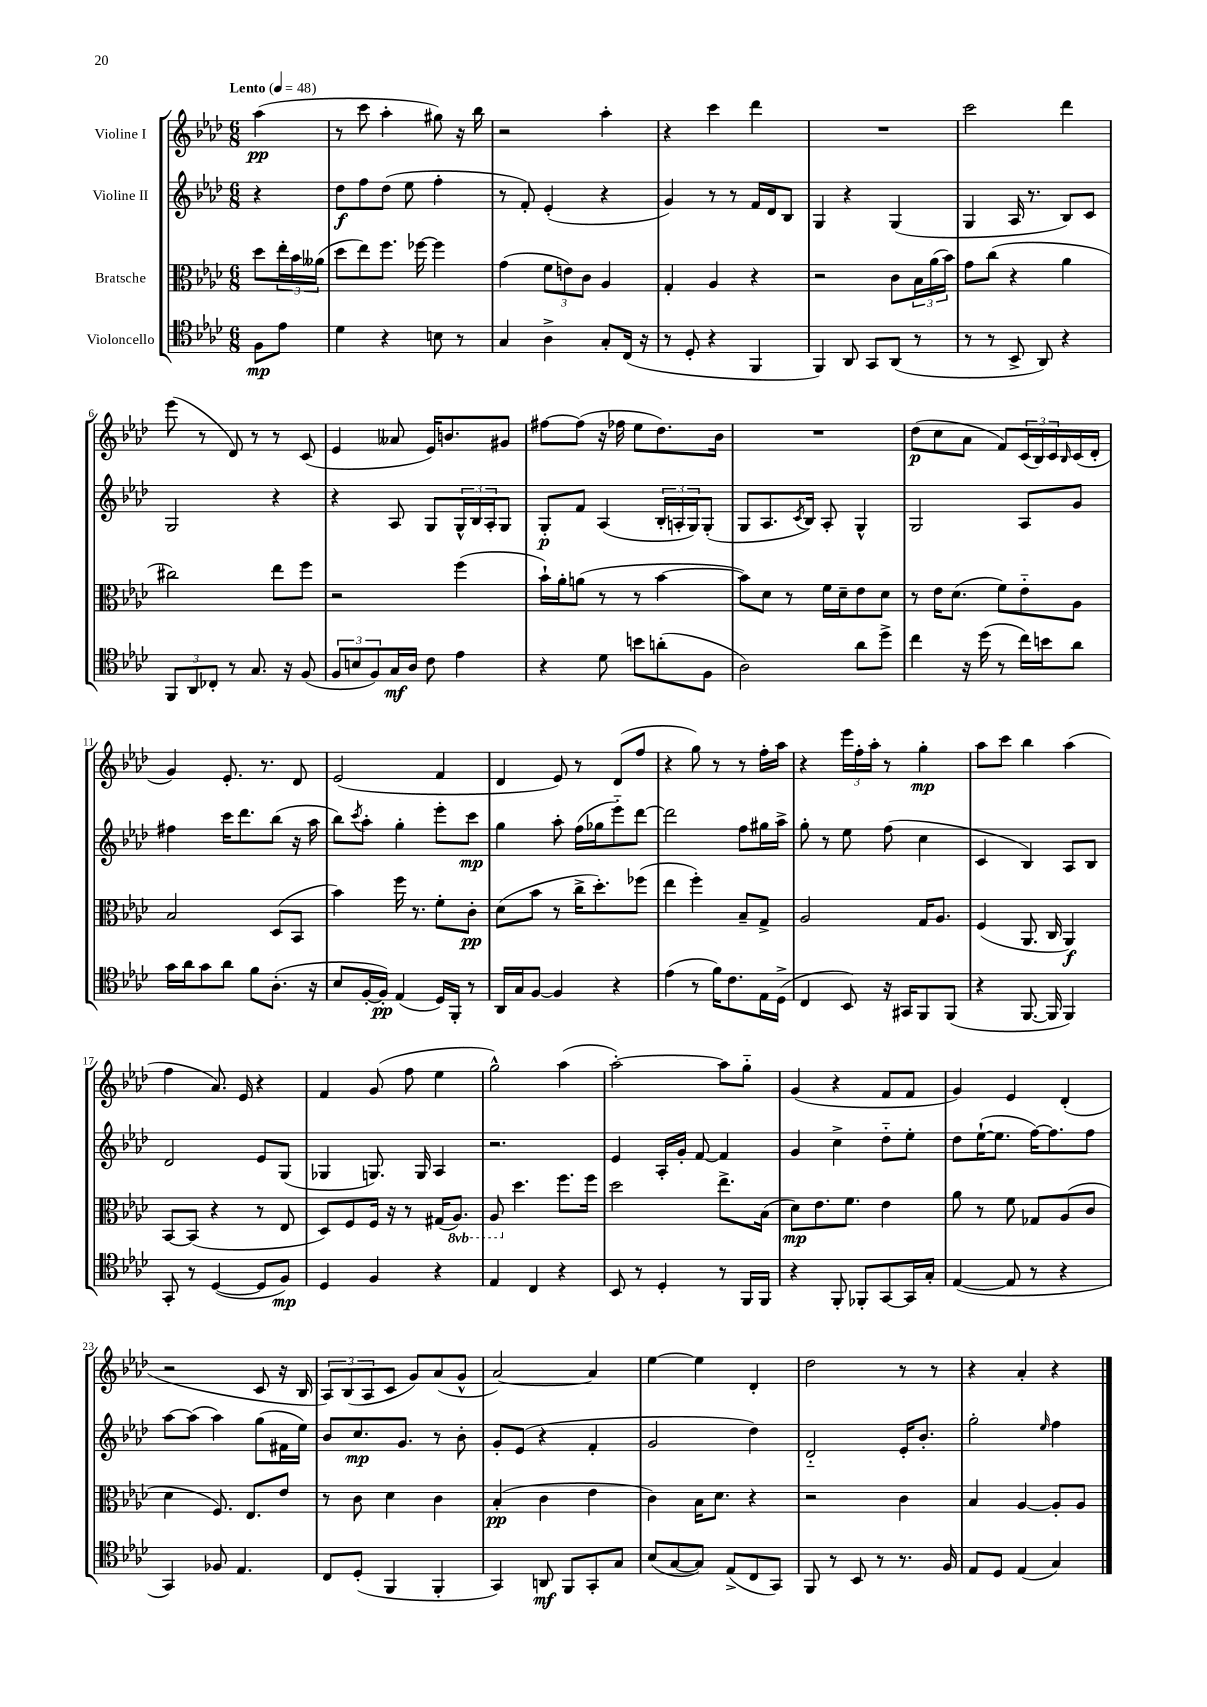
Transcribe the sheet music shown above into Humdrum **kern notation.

**kern	**dynam	**kern	**dynam	**kern	**dynam	**kern	**dynam
*part4	*part4	*part3	*part3	*part2	*part2	*part1	*part1
*staff4	*staff4	*staff3	*staff3	*staff2	*staff2	*staff1	*staff1
*I"Violoncello	*	*I"Bratsche	*	*I"Violine II	*	*I"Violine I	*
*clefC4	*	*clefC3	*	*clefG2	*	*clefG2	*
*k[b-e-a-d-]	*	*k[b-e-a-d-]	*	*k[b-e-a-d-]	*	*k[b-e-a-d-]	*
*M6/8	*	*M6/8	*	*M6/8	*	*M6/8	*
*MM48	*	*MM48	*	*MM48	*	*MM48	*
=	=	=	=	=	=	=	=
!	!	!	!	!	!	!LO:TX:a:B:t=Lento	!
8F\L	mp	8dd-\L	.	4r	.	(4aa-\	pp
8e-\J	.	24ee-'\L	.	.	.	.	.
.	.	24b-\	.	.	.	.	.
.	.	(24a--X\JJ	.	.	.	.	.
=1	=1	=1	=1	=1	=1	=1	=1
4d-\	.	8dd-\L	.	8dd-\L	f	8r	.
.	.	8ee-\)	.	8ff\	.	8ccc\	.
4r	.	8.ff\J	.	(8dd-\J	.	4aa-'\	.
.	.	.	.	8ee-\	.	.	.
.	.	[16ff-X\	.	.	.	.	.
8Bn\	.	4ff-\]	.	4ff'\	.	8gg#X\)	.
8r	.	.	.	.	.	16r	.
.	.	.	.	.	.	16bb-\	.
=2	=2	=2	=2	=2	=2	=2	=2
4G/	.	(4g\	.	8r	.	2r	.
.	.	.	.	8f'/)	.	.	.
4A-^\	.	12f\L	.	(4e-'/	.	.	.
.	.	12en\)	.	.	.	.	.
.	.	12c\J	.	.	.	.	.
8G'/L	.	4A-/	.	4r	.	4aa-'\	.
(16C/Jk	.	.	.	.	.	.	.
16r	.	.	.	.	.	.	.
=3	=3	=3	=3	=3	=3	=3	=3
8r	.	4G'/	.	4g/)	.	4r	.
8D-'/	.	.	.	.	.	.	.
4r	.	4A-/	.	8r	.	4ccc\	.
.	.	.	.	8r	.	.	.
4FF/	.	4r	.	16f/LL	.	4ddd-\	.
.	.	.	.	16d-/J	.	.	.
.	.	.	.	8B-/J	.	.	.
=4	=4	=4	=4	=4	=4	=4	=4
4FF/)	.	2r	.	4G/	.	2.r	.
8AA-/	.	.	.	4r	.	.	.
8GG/L	.	.	.	.	.	.	.
(8AA-/J	.	8c\L	.	(4G/	.	.	.
8r	.	24B-\L	.	.	.	.	.
.	.	(24a-\	.	.	.	.	.
.	.	24b-\JJ)	.	.	.	.	.
=5	=5	=5	=5	=5	=5	=5	=5
8r	.	8g\L	.	4G/	.	2ccc\	.
8r	.	(8cc\J	.	.	.	.	.
8BB-^/	.	4r	.	16A-/	.	.	.
.	.	.	.	8.r	.	.	.
8AA-/)	.	.	.	.	.	.	.
4r	.	4a-\	.	8B-/L)	.	4ddd-\	.
.	.	.	.	8c/J	.	.	.
!!LO:LB:g=z
=6	=6	=6	=6	=6	=6	=6	=6
12FF/L	.	2cc#X\)	.	2G/	.	(8eee-\	.
12AA-/	.	.	.	.	.	.	.
.	.	.	.	.	.	8r	.
12C-X'/J	.	.	.	.	.	.	.
8r	.	.	.	.	.	8d-/)	.
8.G/	.	.	.	.	.	8r	.
.	.	8ee-\L	.	4r	.	8r	.
16r	.	.	.	.	.	.	.
(8F/	.	8ff\J	.	.	.	(8c/	.
=7	=7	=7	=7	=7	=7	=7	=7
12F/L	.	2r	.	4r	.	4e-/	.
12Bn/	.	.	.	.	.	.	.
12F/)	.	.	.	.	.	.	.
16G/L	mf	.	.	8A-/	.	8a--X/	.
16A-/JJ	.	.	.	.	.	.	.
8c\	.	.	.	8G/L	.	16e-/KL)	.
.	.	.	.	.	.	8.bn/	.
4e-\	.	(4ff\	.	24G^^/L	.	.	.
.	.	.	.	24B-/	.	.	.
.	.	.	.	24A-'/J	.	.	.
.	.	.	.	8G/J	.	8g#X/J	.
=8	=8	=8	=8	=8	=8	=8	=8
4r	.	16b-`\LL)	.	8G'/L	p	[8ff#X\L	.
.	.	16a-'\J	.	.	.	.	.
.	.	(8an\J	.	8f/J	.	(8ff#\J]	.
8d-\	.	8r	.	(4A-/	.	16r	.
.	.	.	.	.	.	16ff-X\	.
8bn\L	.	8r	.	.	.	8ee-\L	.
(8an'\	.	[4b-\	.	24B-'/LL	.	8.dd-\)	.
.	.	.	.	24An'/	.	.	.
.	.	.	.	24G/J)	.	.	.
8F\J	.	.	.	(8G'/J	.	.	.
.	.	.	.	.	.	16b-\Jk	.
=9	=9	=9	=9	=9	=9	=9	=9
2A-\)	.	8b-\L])	.	8G/L	.	2.r	.
.	.	8d-\J	.	8.A-/	.	.	.
.	.	8r	.	.	.	.	.
.	.	.	.	8qc/	.	.	.
.	.	.	.	16B-/Jk)	.	.	.
.	.	16f\LL	.	8A-'/	.	.	.
.	.	16d-~\J	.	.	.	.	.
8a-\L	.	8e-\	.	4G^^/	.	.	.
8dd-^\J	.	8d-\J	.	.	.	.	.
=10	=10	=10	=10	=10	=10	=10	=10
4cc\	.	8r	.	2G/	.	(8dd-\L	p
.	.	16e-\KL	.	.	.	8cc\	.
.	.	(8.d-\J	.	.	.	.	.
16r	.	.	.	.	.	8a-\J	.
(16dd-\	.	.	.	.	.	.	.
8r	.	8f\L)	.	.	.	8f/L)	.
16cc\LL)	.	8e-\	.	8A-/L	.	(24c/L	.
.	.	.	.	.	.	24B-/)	.
16bn\J	.	.	.	.	.	.	.
.	.	.	.	.	.	24c/	.
.	.	.	.	.	.	16qqB-/	.
8a-\J	.	8A-\J	.	8g/J	.	(16c/	.
.	.	.	.	.	.	16d-'/JJ	.
!!LO:LB:g=z
=11	=11	=11	=11	=11	=11	=11	=11
16g\LL	.	2B-/	.	4ff#X\	.	4g/)	.
16a-\J	.	.	.	.	.	.	.
8g\	.	.	.	.	.	.	.
8a-\J	.	.	.	16ccc\KL	.	8.e-'/	.
.	.	.	.	8.ddd-\	.	.	.
8f\L	.	.	.	.	.	.	.
.	.	.	.	.	.	8.r	.
(8.A-'\J	.	(8D-/L	.	(8bb-\J	.	.	.
.	.	8BB-/J	.	16r	.	8d-/	.
16r	.	.	.	16aa-\	.	.	.
=12	=12	=12	=12	=12	=12	=12	=12
8B-/L	.	4b-\)	.	8bb-\L)	.	(2e-/	.
.	.	.	.	8qccc/	.	.	.
[16F'/L	.	.	.	8aa-'\J	.	.	.
16F'/JJ])	pp	.	.	.	.	.	.
(4E-/	.	16ff\	.	4gg'\	.	.	.
.	.	8.r	.	.	.	.	.
16D-/LL)	.	8f'\L	.	8eee-'\L	.	4f/	.
16FF'/JJ	.	.	.	.	.	.	.
8r	.	8c'\J	pp	8ccc\J	mp	.	.
=13	=13	=13	=13	=13	=13	=13	=13
16AA-/LL	.	(8d-\L	.	4gg\	.	4d-/	.
16G/J	.	.	.	.	.	.	.
[8F/J	.	8b-\J	.	.	.	.	.
4F/]	.	8r	.	8aa-'\	.	8e-/)	.
.	.	16cc^\KL	.	(16ff\LL	.	8r	.
.	.	8.dd-'\)	.	16gg-X\J	.	.	.
4r	.	.	.	8eee-\)	.	(8d-/L	.
.	.	(8ff-X\J	.	[8ddd-\J	.	8ff/J	.
=14	=14	=14	=14	=14	=14	=14	=14
(4e-\	.	4ee-\	.	2ddd-\]	.	4r	.
8r	.	4ff'\)	.	.	.	8gg\)	.
16f\KL)	.	.	.	.	.	8r	.
8.c\	.	.	.	.	.	.	.
.	.	8B-~/L	.	8ff\L	.	8r	.
16E-\L	.	8G^/J	.	16gg#X\L	.	16ff'\LL	.
(16D-^\JJ	.	.	.	16aa-^\JJ	.	16aa-\JJ	.
=15	=15	=15	=15	=15	=15	=15	=15
4C/	.	2A-/	.	8gg'\	.	4r	.
.	.	.	.	8r	.	.	.
8BB-/)	.	.	.	8ee-\	.	24eee-\LL	.
.	.	.	.	.	.	24ff'\	.
.	.	.	.	.	.	24aa-'\JJ	.
16r	.	.	.	(8ff\	.	8r	.
16GG#X/KL	.	.	.	.	.	.	.
8FF/	.	16G/KL	.	4cc\	.	4gg'\	mp
.	.	8.A-/J	.	.	.	.	.
(8FF/J	.	.	.	.	.	.	.
=16	=16	=16	=16	=16	=16	=16	=16
4r	.	(4F/	.	4c/	.	8aa-\L	.
.	.	.	.	.	.	8ccc\J	.
[8.FF/	.	8.AA-/	.	4B-/)	.	4bb-\	.
16FF/]	.	16C/	.	.	.	.	.
4FF/)	.	4AA-/)	f	8A-/L	.	(4aa-\	.
.	.	.	.	8B-/J	.	.	.
!!LO:LB:g=z
=17	=17	=17	=17	=17	=17	=17	=17
8GG'/	.	[8BB-/L	.	2d-/	.	4ff\	.
8r	.	(8BB-/J]	.	.	.	.	.
([4D-/	.	4r	.	.	.	8.a-/)	.
.	.	.	.	.	.	16e-/	.
8D-/L]	.	8r	.	8e-/L	.	4r	.
8F/J)	mp	8E-/	.	(8G/J	.	.	.
=18	=18	=18	=18	=18	=18	=18	=18
4D-/	.	8D-/L)	.	4G-X/	.	4f/	.
.	.	8F/	.	.	.	.	.
4F/	.	16F/Jk	.	8.Gn/)	.	(8g/	.
.	.	16r	.	.	.	.	.
.	.	8r	.	.	.	8ff\	.
.	.	.	.	16G/	.	.	.
4r	.	(16G#X/KL	.	4A-/	.	4ee-\	.
*	*	*8ba	*	*	*	*	*
.	.	8.AA-/J)	.	.	.	.	.
=19	=19	=19	=19	=19	=19	=19	=19
4E-/	.	8AA-/	.	2.r	.	2gg^^\)	.
*	*	*X8ba	*	*	*	*	*
.	.	4.dd-\	.	.	.	.	.
4C/	.	.	.	.	.	.	.
4r	.	8.ff\L	.	.	.	(4aa-\	.
.	.	16ff\Jk	.	.	.	.	.
=20	=20	=20	=20	=20	=20	=20	=20
8BB-/	.	2dd-\	.	4e-/	.	[2aa-'\)	.
8r	.	.	.	.	.	.	.
4D-'/	.	.	.	16A-'/LL	.	.	.
.	.	.	.	16g'/JJ	.	.	.
.	.	.	.	[8f/	.	.	.
8r	.	8.ee-^\L	.	4f/]	.	8aa-\L]	.
16FF/LL	.	.	.	.	.	8gg\J	.
16FF/JJ	.	(16B-\Jk	.	.	.	.	.
=21	=21	=21	=21	=21	=21	=21	=21
4r	.	8d-\L)	mp	4g/	.	(4g/	.
.	.	8.e-\	.	.	.	.	.
8FF'/	.	.	.	4cc^\	.	4r	.
.	.	8.f\J	.	.	.	.	.
8FF-X'/L	.	.	.	.	.	.	.
[8GG/	.	4e-\	.	8dd-\L	.	8f/L	.
16GG/L]	.	.	.	8ee-'\J	.	8f/J	.
16G'/JJ	.	.	.	.	.	.	.
=22	=22	=22	=22	=22	=22	=22	=22
([4E-/	.	8a-\	.	8dd-\L	.	4g/)	.
.	.	8r	.	([16ee-`\K	.	.	.
.	.	.	.	8.ee-\J]	.	.	.
8E-/]	.	8f\	.	.	.	4e-/	.
8r	.	8G-X/L	.	[16ff\KL)	.	.	.
.	.	.	.	8.ff\]	.	.	.
4r	.	(8A-/	.	.	.	(4d-'/	.
.	.	8c/J	.	8ff\J	.	.	.
!!LO:LB:g=z
=23	=23	=23	=23	=23	=23	=23	=23
4GG/)	.	4d-\	.	[8aa-\L	.	2r	.
.	.	.	.	(8aa-\J]	.	.	.
8F-X/	.	8.F/)	.	4aa-\)	.	.	.
4.E-/	.	.	.	.	.	.	.
.	.	8.E-/L	.	.	.	.	.
.	.	.	.	(8gg\L	.	8c/	.
.	.	8e-/J	.	16f#X\L	.	16r	.
.	.	.	.	16ee-\JJ)	.	16B-/	.
=24	=24	=24	=24	=24	=24	=24	=24
8C/L	.	8r	.	8b-/L	.	12A-/L)	.
.	.	.	.	.	.	(12B-/	.
(8D-'/J	.	8c\	.	8.cc/	mp	.	.
.	.	.	.	.	.	12A-/	.
4FF/	.	4d-\	.	.	.	8c/J	.
.	.	.	.	8.g/J	.	.	.
.	.	.	.	.	.	8g/L)	.
4FF'/	.	4c\	.	8r	.	(8a-/	.
.	.	.	.	8b-'\	.	8g^^/J	.
=25	=25	=25	=25	=25	=25	=25	=25
4GG/)	.	(4B-'/	pp	8g'/L	.	[2a-/)	.
.	.	.	.	(8e-/J	.	.	.
8AAn/	mf	4c\	.	4r	.	.	.
8FF/L	.	.	.	.	.	.	.
8GG'/	.	4e-\	.	4f'/	.	4a-/]	.
8G/J	.	.	.	.	.	.	.
=26	=26	=26	=26	=26	=26	=26	=26
(8B-/L	.	4c\)	.	2g/	.	[4ee-\	.
[8G/	.	.	.	.	.	.	.
8G/J])	.	16B-\KL	.	.	.	4ee-\]	.
.	.	8.d-\J	.	.	.	.	.
(8E-^/L	.	.	.	.	.	.	.
8C/	.	4r	.	4dd-\)	.	4d-'/	.
8GG/J)	.	.	.	.	.	.	.
=27	=27	=27	=27	=27	=27	=27	=27
8FF/	.	2r	.	2d-/	.	2dd-\	.
8r	.	.	.	.	.	.	.
8BB-/	.	.	.	.	.	.	.
8r	.	.	.	.	.	.	.
8.r	.	4c\	.	16e-'/KL	.	8r	.
.	.	.	.	8.b-'/J	.	.	.
.	.	.	.	.	.	8r	.
16F/	.	.	.	.	.	.	.
=28	=28	=28	=28	=28	=28	=28	=28
8E-/L	.	4B-/	.	2gg'\	.	4r	.
8D-/J	.	.	.	.	.	.	.
(4E-/	.	[4A-/	.	.	.	4a-'/	.
.	.	.	.	16qqee-/	.	.	.
4G/)	.	8A-'/L]	.	4ff\	.	4r	.
.	.	8A-/J	.	.	.	.	.
==	==	==	==	==	==	==	==
*-	*-	*-	*-	*-	*-	*-	*-
